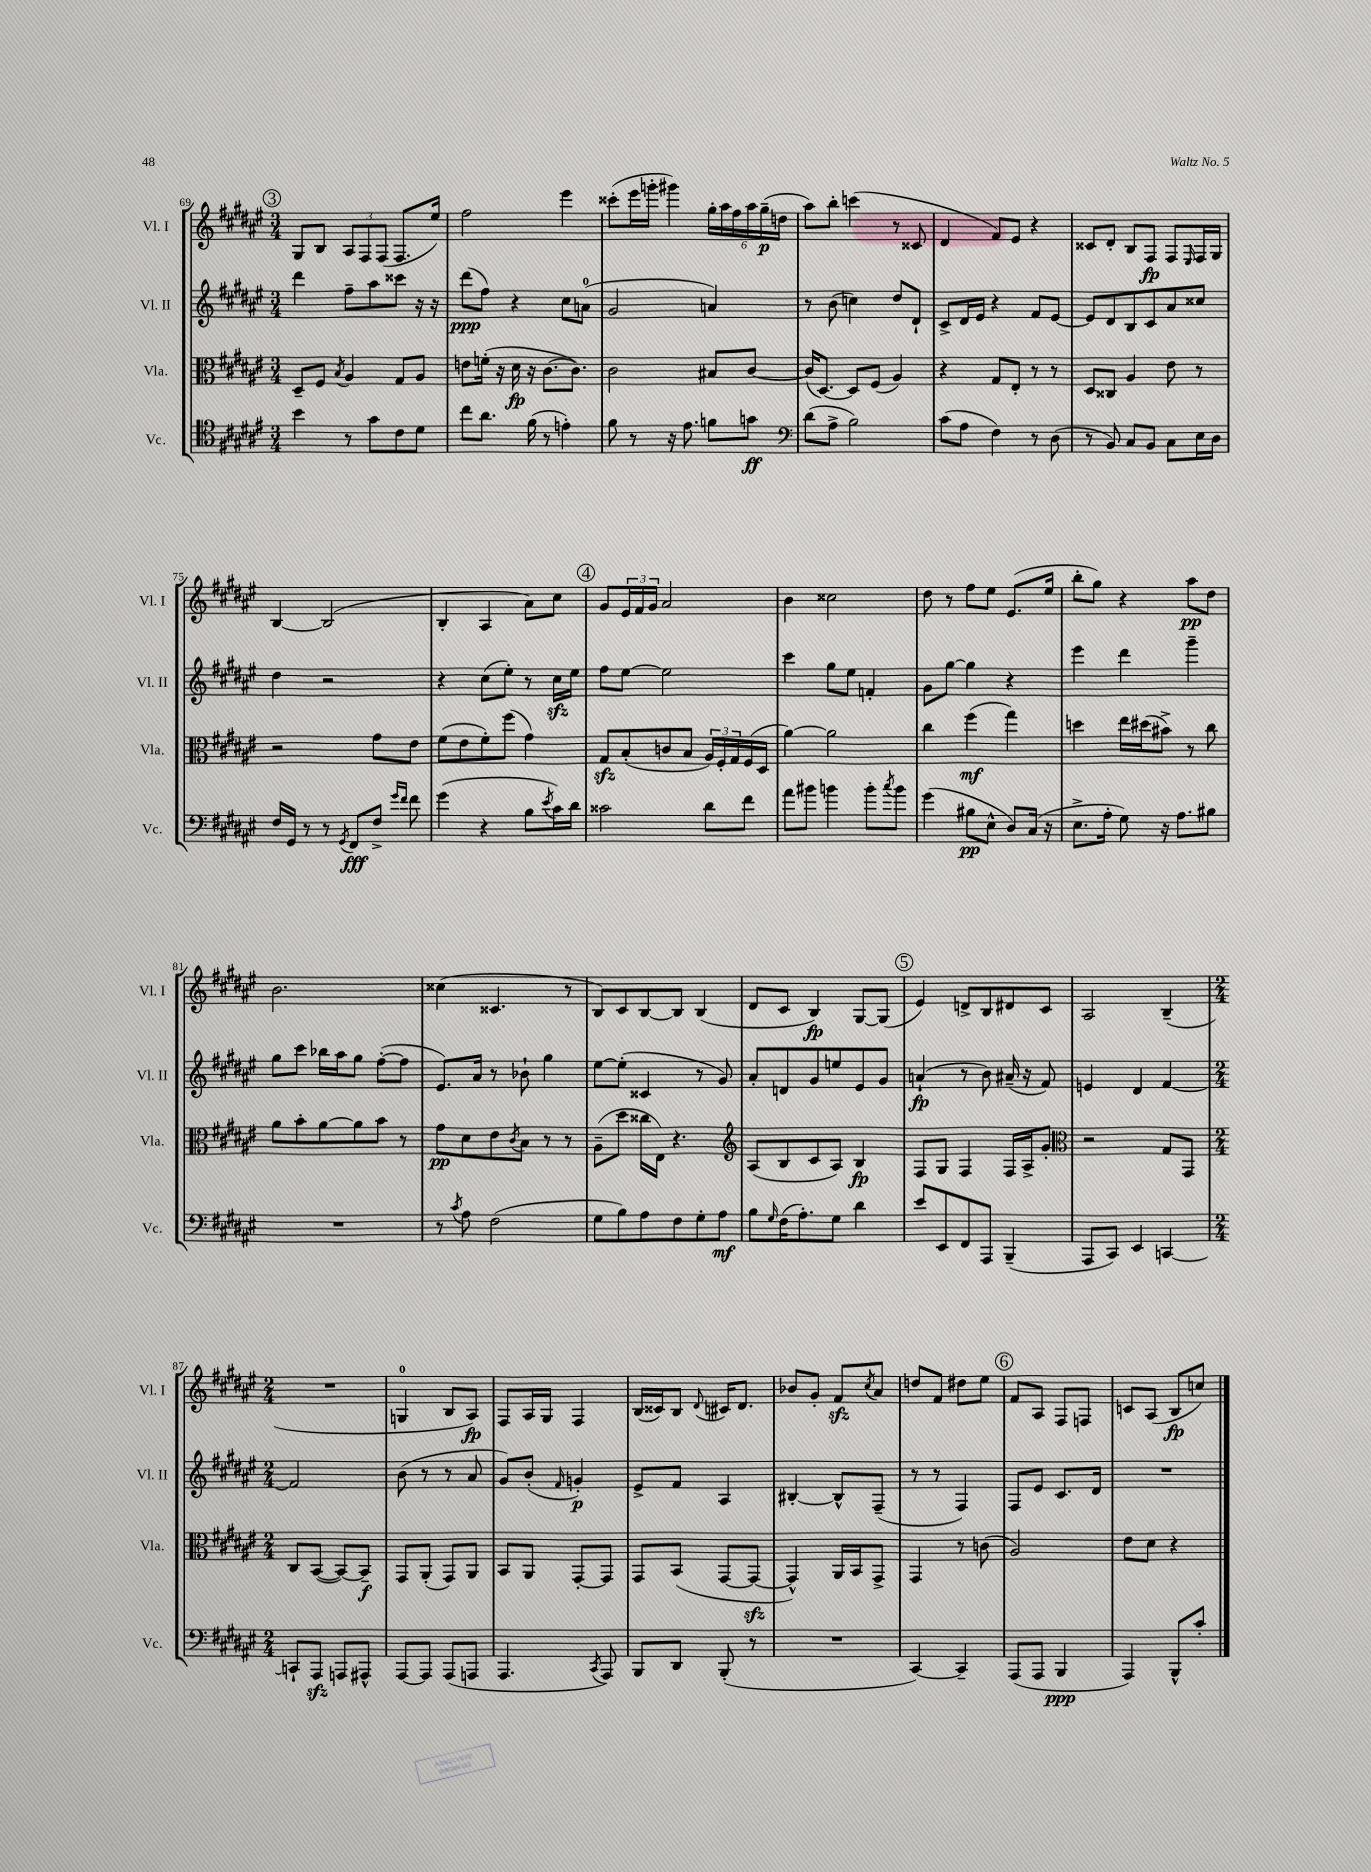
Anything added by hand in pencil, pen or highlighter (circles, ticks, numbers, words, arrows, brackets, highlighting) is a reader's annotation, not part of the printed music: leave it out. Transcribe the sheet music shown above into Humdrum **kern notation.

**kern	**kern	**kern	**kern
*staff4	*staff3	*staff2	*staff1
*clefC4	*clefC3	*clefG2	*clefG2
*k[f#c#g#d#a#e#]	*k[f#c#g#d#a#e#]	*k[f#c#g#d#a#e#]	*k[f#c#g#d#a#e#]
*M3/4	*M3/4	*M3/4	*M3/4
4b	8D#~	4ddd#	8G#
.	8F#	.	8B
.	8qB	.	.
8r	4A#	8ff#~	12A#
.	.	.	12F#
8g#	.	8aa#	.
.	.	.	(12F#
8c#	8G#	8ccc##	8.F#
8d#	8A#	16r	.
.	.	16r	16ee#)
=	=	=	=
8cc#	8e	(8ddd#	2ff#
8.a#	(16f'	8ff#)	.
.	16r	.	.
.	16d#	4r	.
(16f#	16r	.	.
8r	[8.c#	.	.
4e')	.	8cc#	4eee#
.	8.c#])	.	.
.	.	(8a	.
=	=	=	=
8f#	2c#	2g#	(8ccc##'
8r	.	.	16eee#
.	.	.	16ggg'
16r	.	.	4ggg#)
8.e#	.	.	.
8f	8B#	4a)	24gg#'
.	.	.	24aa#
.	.	.	24ff#
8g	[8c#	.	24aa#
.	.	.	(24gg#~
.	.	.	24dd
=	=	=	=
*clefF4	*	*	*
(8d#	(16c#]	8r	8aa#)
.	[8.D#)	.	.
8A#^	.	(8b	8bb'
2B)	8D#]	4cc)	(4ccc
.	(8F#	.	.
.	4A#)	8dd#	8r
.	.	8d#`	8c##
=	=	=	=
(8c#	4r	8c#^	4d#
8A#	.	16d#	.
.	.	16e#	.
4F#)	8G#	4r	8f#)
.	8E#'	.	8e#
8r	8r	8f#	4r
(8D#	8r	[8e#	.
=	=	=	=
8r	8D#	8e#]	8c##
8BB)	8C##	8d#	8d#'
8C#	4A#	8B	8B
8BB	.	8c#	8F#
8C#	8e#	8a#	8F#
.	.	.	16qqE#
16E#	8r	8cc##	16F#
16D#	.	.	16G#
=	=	=	=
16F#	2r	4dd#	[4B
16GG#	.	.	.
8r	.	.	.
8r	.	2r	(2B]
8qGG#	.	.	.
8FF#	.	.	.
8F#^	8g#	.	.
16qqg#	.	.	.
16qqf#	.	.	.
8f#	8e#	.	.
=	=	=	=
(4g#	(8f#	4r	4B'
.	8e#	.	.
4r	8f#')	(8cc#	4A#
.	(8ff#	8ee#')	.
8B	4g#)	8r	8a#)
8qe#	.	.	.
16c#)	.	16cc#	8cc#
16d#	.	16ee#	.
=	=	=	=
2c##	8G#	8ff#	8g#
.	(8B'	[8ee#	24e#
.	.	.	24f#
.	.	.	24g#
.	8c	2ee#]	2a#
.	8B	.	.
8d#	24A#)	.	.
.	24F#'	.	.
.	24G#	.	.
8f#	(16F#	.	.
.	16D#	.	.
=	=	=	=
8a#	[4a#)	4ccc#	4b
8b#	.	.	.
4b	2a#]	8gg#	2cc##
.	.	8ee#	.
8b'	.	4f'	.
8qcc#	.	.	.
8b	.	.	.
=	=	=	=
(4g#	4cc#	8g#	8dd#
.	.	[8gg#	8r
8B#	(4ff#	4gg#]	8ff#
8E#^^	.	.	8ee#
8D#)	4gg#)	4r	(8.e#
(16C#	.	.	.
16r	.	.	16ee#
=	=	=	=
8.E#^	4dd	4eee#	8bb'
.	.	.	8gg#)
16A#'	.	.	.
8G#)	16ee#	4ddd#	4r
.	(16dd#	.	.
16r	8b#^)	.	.
8.A#	.	.	.
.	8r	4ggg#~	8aa#
8B#	8cc#	.	8dd#
=	=	=	=
2.r	8a#	8gg#	2.b
.	8b'	8ccc#	.
.	[8a#	16bb-	.
.	.	16aa#	.
.	8a#]	8gg#	.
.	8b	([8ff#'	.
.	8r	8ff#]	.
=	=	=	=
8r	8g#	8.e#)	(4cc##
8qc#	.	.	.
8A#	8d#	.	.
.	.	16a#	.
(2F#	8e#	8r	4.c##
.	8qc#	.	.
.	8B	8b-`	.
.	8r	4gg#	.
.	8r	.	8r
=	=	=	=
8G#	(8A#~	[8ee#	8B)
8B)	8dd#	(8ee#']	8c#
8A#	16cc##	4c##	[8B
.	16E#)	.	.
8F#	4.r	.	8B]
8G#'	.	8r	(4B
8A#	.	8g#)	.
=	=	=	=
*	*clefG2	*	*
8B	(8A#	8a#'	8d#
16qqG#	.	.	.
(16F#	8B	8d	8c#
8.A#')	.	.	.
.	8c#	8g#	4B)
8G#	8A#)	8ee	.
4d#	4B	8e#	[8G#
.	.	8g#	(8G#]
=	=	=	=
8e#	8F#	(4a`	4e#)
8EE#	8G#	.	.
8FF#	4F#	8r	8d^
8AAA#	.	8b)	8B
(4BBB~	16F#	(16a#~	8d#
.	16A#^	16r	.
.	8g#'	8f#)	8c#
=	=	=	=
*	*clefC3	*	*
8AAA#	2r	4e	2A#
8CC#)	.	.	.
4EE#	.	4d#	.
[4CC	8G#	[4f#	(4B~
.	8GG#	.	.
=	=	=	=
*M2/4	*M2/4	*M2/4	*M2/4
8CC`]	8C#	2f#]	2r
8AAA#	([8BB	.	.
8AAA	8BB_)	.	.
8AAA#^^	8BB~]	.	.
=	=	=	=
[8AAA#	8GG#	(8b	4G
8AAA#]	(8AA#'	8r	.
(8AAA#	8GG#)	8r	8B
8AAA	8AA#	8a#	8A#)
=	=	=	=
4.AAA#	8BB	8g#)	8F#
.	8AA#	(8b'	16A#
.	.	.	16G#
.	.	16qqf#	.
.	[8GG#'	4g')	4F#
8qCC#	.	.	.
8AAA#)	8GG#]	.	.
=	=	=	=
8BBB	8GG#	8e#^	(16B
.	.	.	16c##)
8DD#	(8BB	8f#	8B
.	.	.	8qqd#
(8BBB'	[8GG#	4A#	16c#
.	.	.	8.d#
8r	8GG#_	.	.
=	=	=	=
2r	4GG#^^])	[4B#'	8b-
.	.	.	8g#'
.	16AA#	8B#^^]	8f#
.	16BB	.	.
.	.	.	8qcc#
.	8GG#^	(8F#~	8a#
=	=	=	=
[4CC#)	4GG#	8r	8dd
.	.	8r	8f#
4CC#~]	8r	4F#)	8dd#
.	(8c	.	8ee#
=	=	=	=
(8AAA#	2A#)	8F#	8f#
8AAA#	.	8e#	8A#
4BBB	.	8.c#	8F#
.	.	.	8F
.	.	16d#	.
=	=	=	=
4AAA#)	8e#	2r	8c
.	8d#	.	(8A#
8BBB^^	4r	.	8B
8c#'	.	.	8cc)
==	==	==	==
*-	*-	*-	*-
